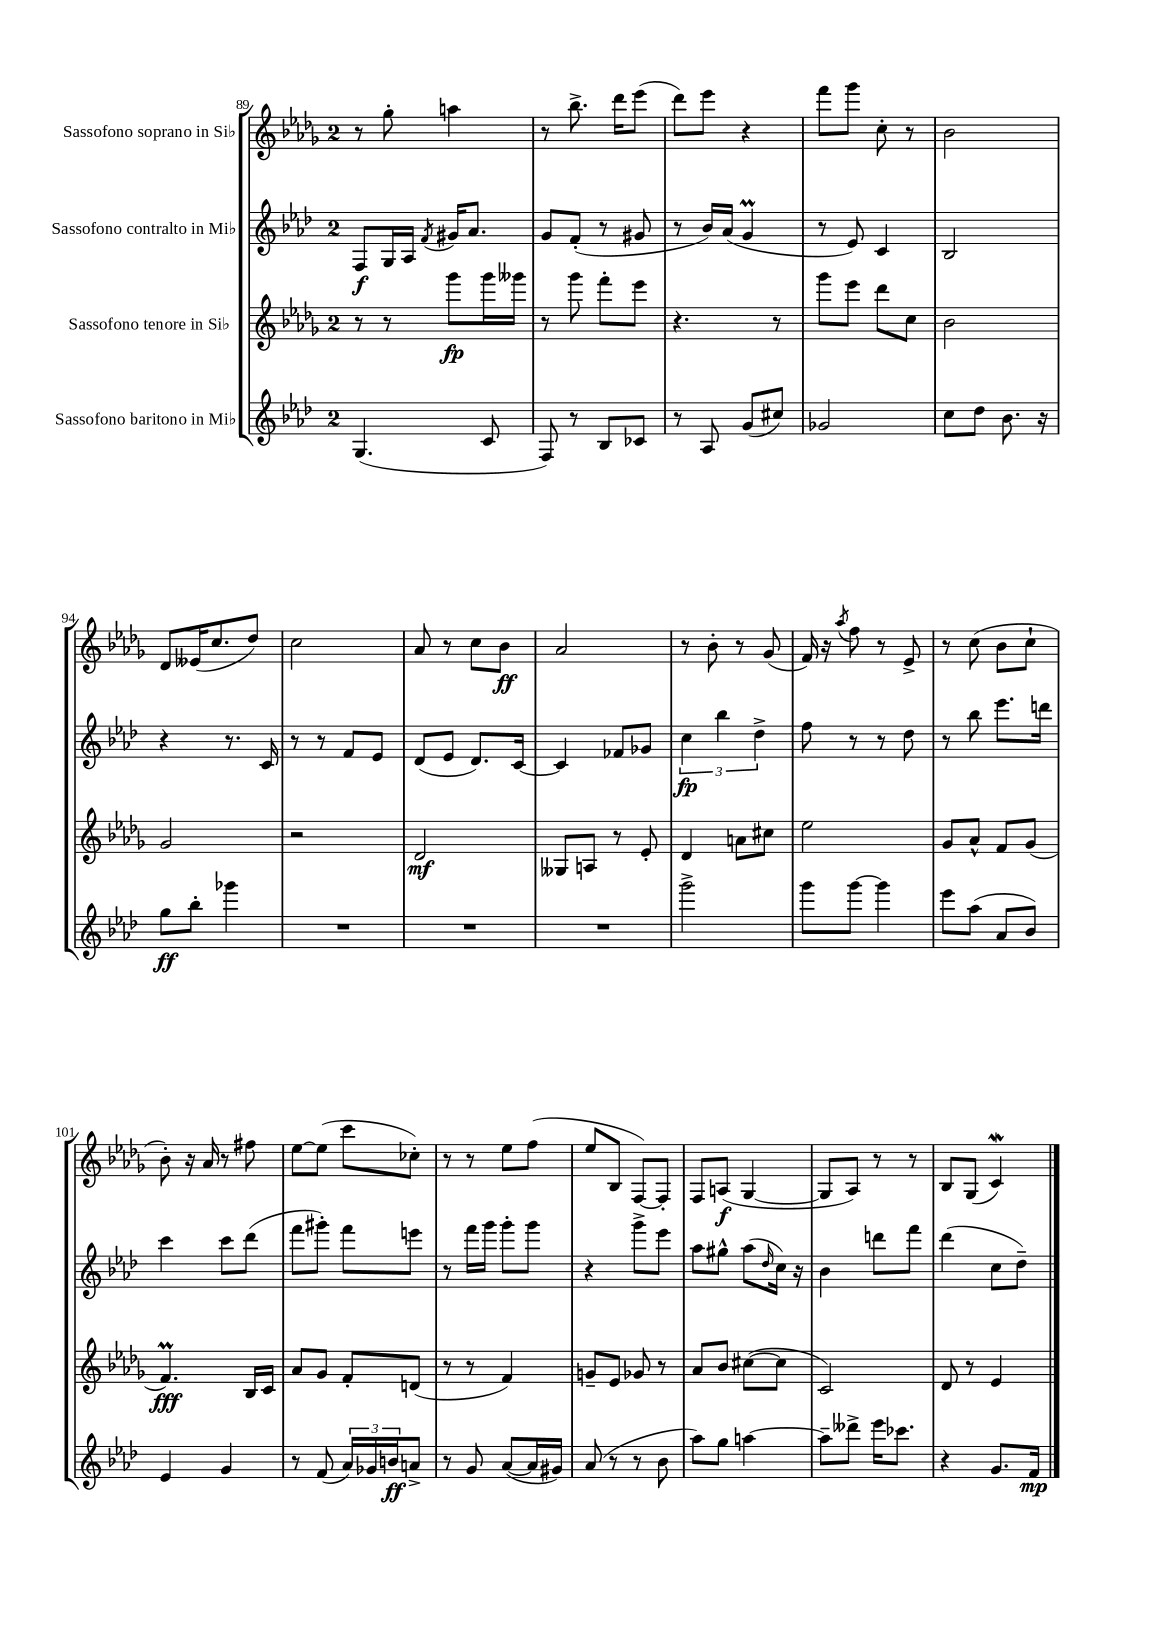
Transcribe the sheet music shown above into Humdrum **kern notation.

**kern	**kern	**kern	**kern
*staff4	*staff3	*staff2	*staff1
*clefG2	*clefG2	*clefG2	*clefG2
*k[b-e-a-d-]	*k[b-e-a-d-g-]	*k[b-e-a-d-]	*k[b-e-a-d-g-]
*M2/4	*M2/4	*M2/4	*M2/4
(4.G	8r	8F	8r
.	8r	16G	8gg-'
.	.	16A-	.
.	.	8qf	.
.	8ggg-	16g#	4aa
.	.	8.a-	.
8c	16ggg-	.	.
.	16ggg--	.	.
=	=	=	=
8F)	8r	8g	8r
8r	8ggg-	(8f'	8.bb-^
8B-	8fff'	8r	.
.	.	.	16ddd-
8c-	8eee-	8g#	(8eee-
=	=	=	=
8r	4.r	8r	8ddd-)
8A-	.	16b-)	8eee-
.	.	(16a-	.
(8g	.	4g	4r
8cc#)	8r	.	.
=	=	=	=
2g-	8ggg-	8r	8fff
.	8eee-	8e-)	8ggg-
.	8ddd-	4c	8cc'
.	8cc	.	8r
=	=	=	=
8cc	2b-	2B-	2b-
8dd-	.	.	.
8.b-	.	.	.
16r	.	.	.
=	=	=	=
8gg	2g-	4r	8d-
8bb-'	.	.	(16e--
.	.	.	8.cc
4ggg-	.	8.r	.
.	.	.	8dd-)
.	.	16c	.
=	=	=	=
2r	2r	8r	2cc
.	.	8r	.
.	.	8f	.
.	.	8e-	.
=	=	=	=
2r	2d-	(8d-	8a-
.	.	8e-	8r
.	.	8.d-)	8cc
.	.	.	8b-
.	.	[16c	.
=	=	=	=
2r	8G--	4c]	2a-
.	8A	.	.
.	8r	8f-	.
.	8e-'	8g-	.
=	=	=	=
2ggg^	4d-	6cc	8r
.	.	.	8b-'
.	.	6bb-	.
.	8a	.	8r
.	.	6dd-^	.
.	8cc#	.	(8g-
=	=	=	=
8ggg	2ee-	8ff	16f)
.	.	.	16r
.	.	.	8qaa-
[8ggg	.	8r	8ff
4ggg]	.	8r	8r
.	.	8dd-	8e-^
=	=	=	=
8eee-	8g-	8r	8r
(8aa-	8a-^^	8bb-	(8cc
8a-	8f	8.eee-	8b-
8b-)	(8g-	.	8cc`
.	.	16ddd	.
=	=	=	=
4e-	4.f)	4ccc	8b-')
.	.	.	16r
.	.	.	16a-
4g	.	8ccc	8r
.	16B-	(8ddd-	8ff#
.	16c	.	.
=	=	=	=
8r	8a-	8fff	[8ee-
(8f	8g-	8ggg#')	(8ee-]
24a-)	8f'	8fff	8ccc
24g-	.	.	.
24b	.	.	.
8a^	(8d	8eee	8cc-')
=	=	=	=
8r	8r	8r	8r
8g	8r	16fff	8r
.	.	16ggg	.
([8a-	4f)	8ggg'	8ee-
16a-]	.	8ggg	(8ff
16g#)	.	.	.
=	=	=	=
(8a-	8g~	4r	8ee-
8r	8e-	.	8B-
8r	8g-	8ggg^	[8F)
8b-	8r	8eee-	8F']
=	=	=	=
8aa-)	8a-	8aa-	8F
8gg	8b-	8gg#^^	(8A
[4aa	([8cc#	(8aa-	[4G-
.	.	16qqdd-	.
.	8cc#]	16cc)	.
.	.	16r	.
=	=	=	=
8aa~]	2c)	4b-	8G-]
8ddd--^	.	.	8A-)
16eee-	.	8ddd	8r
8.ccc-	.	.	.
.	.	8fff	8r
=	=	=	=
4r	8d-	(4ddd-	8B-
.	8r	.	(8G-
8.g	4e-	8cc	4c)
.	.	8dd-~)	.
16f	.	.	.
==	==	==	==
*-	*-	*-	*-
